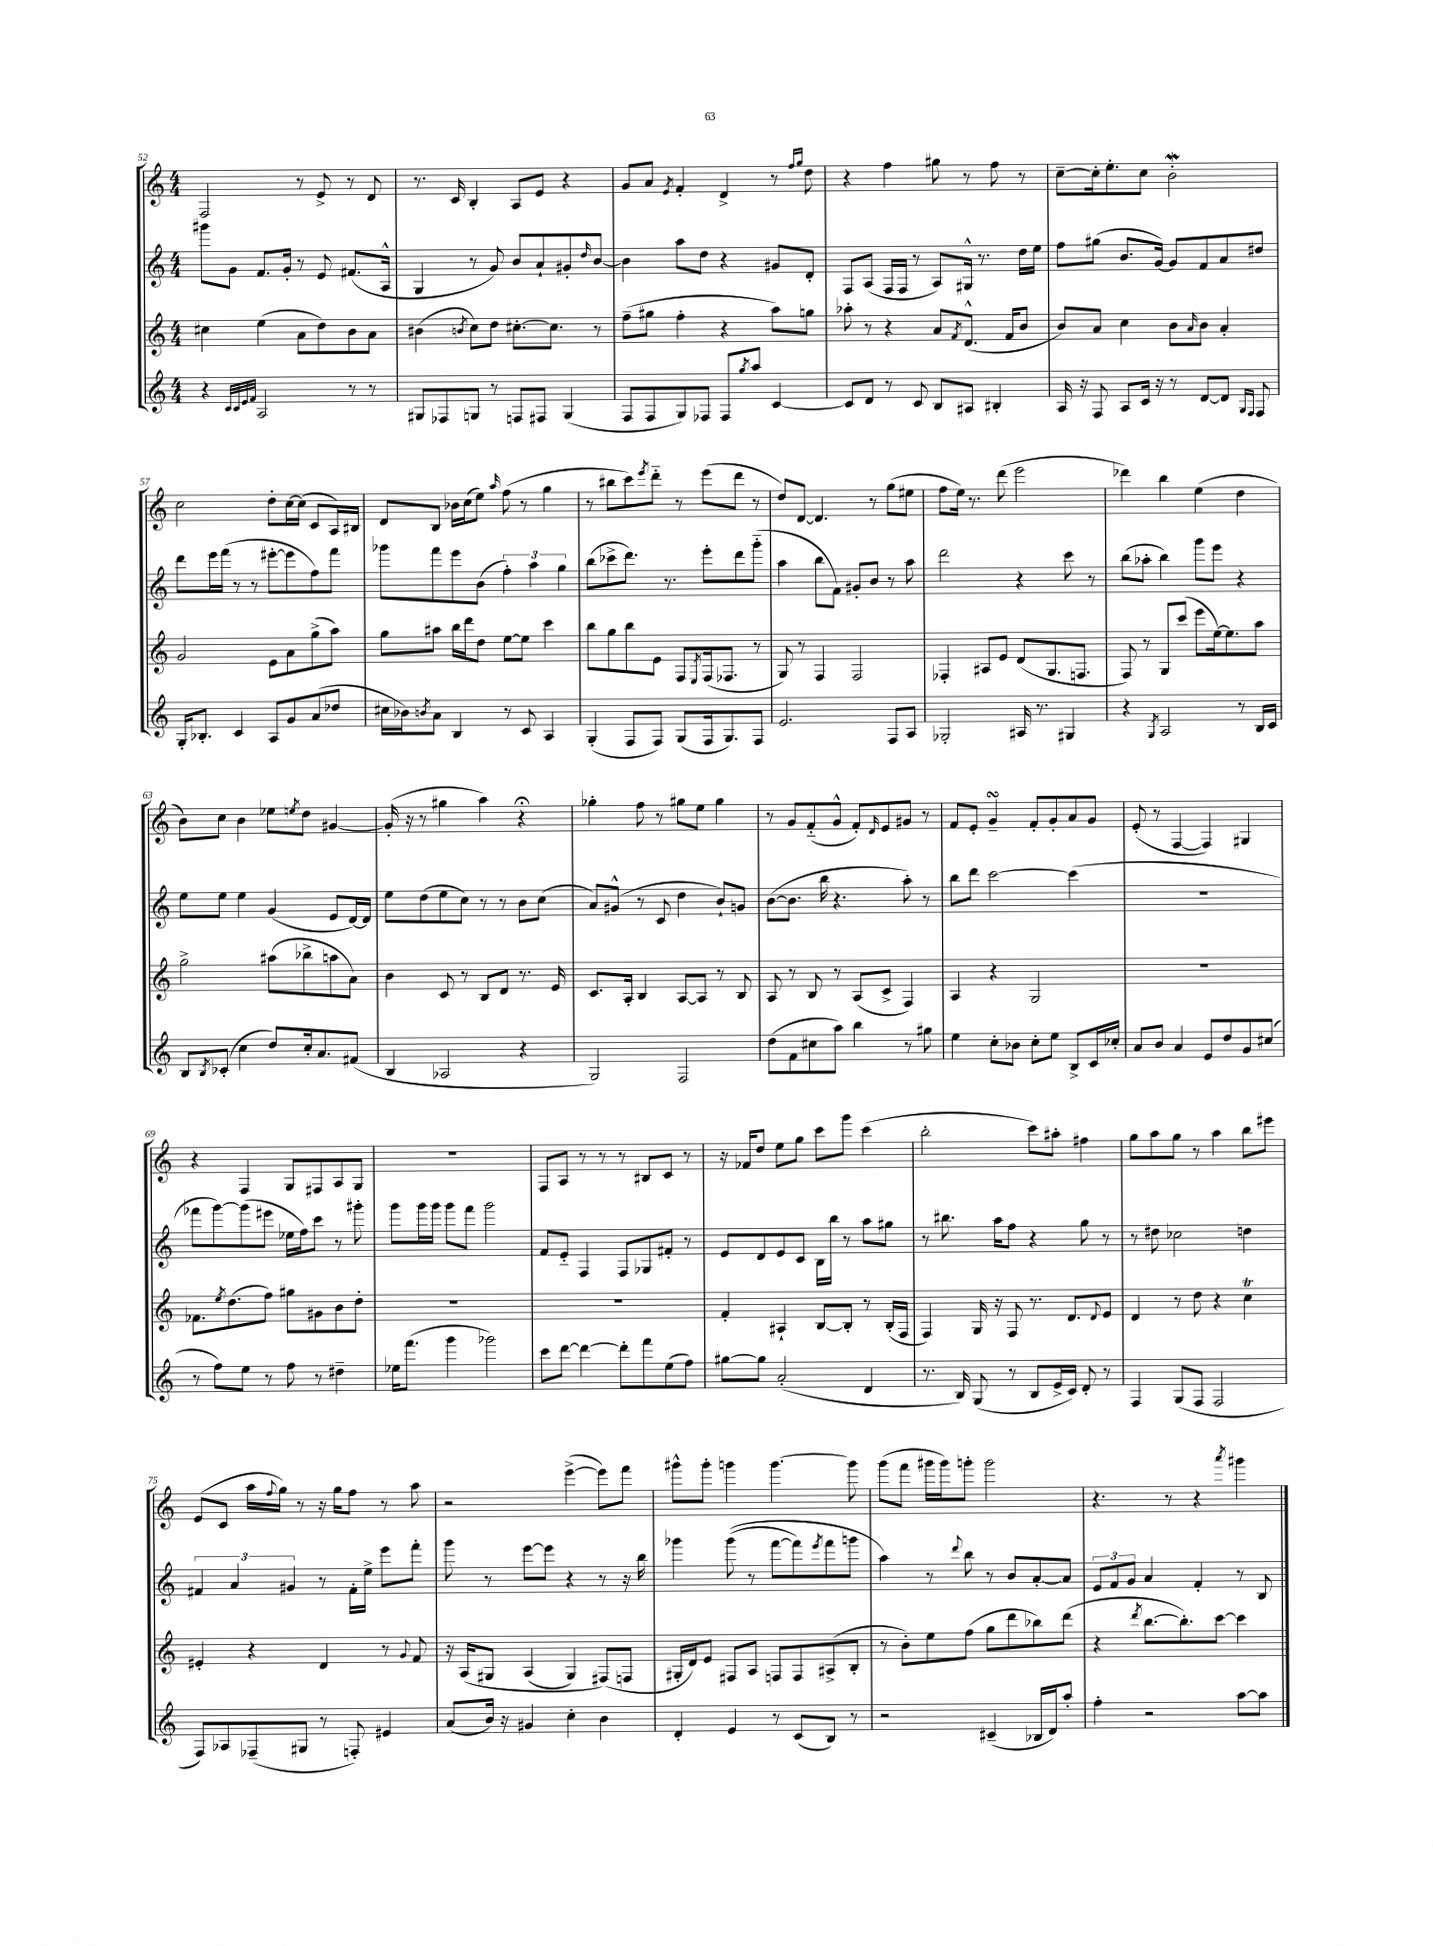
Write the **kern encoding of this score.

**kern	**kern	**kern	**kern
*part4	*part3	*part2	*part1
*staff4	*staff3	*staff2	*staff1
*clefG2	*clefG2	*clefG2	*clefG2
*k[]	*k[]	*k[]	*k[]
*M4/4	*M4/4	*M4/4	*M4/4
=52	=52	=52	=52
4r	4cc#X\	8ggg#X\L	2F/
.	.	8g\J	.
32qqc/LLL	.	.	.
32qqc/	.	.	.
32qqe/	.	.	.
32qqf/JJJ	.	.	.
2A/	(4ee\	8.f/L	.
.	.	16g'/Jk	.
.	8a\L	8r	8r
.	8dd\)	8e/	8e^/
8r	8b\	(8.f#X/L	8r
8r	8a\J	.	8d/
.	.	16A^^/Jk	.
=53	=53	=53	=53
8G#X/L	(4b#X\	4G/	8.r
8F-X/	.	.	.
.	.	.	16c/
.	8qbn/	.	.
8Gn/J	8cc\L)	8r	4B'/
8r	8dd\J	8g/)	.
8Fn/L	[8.cc#X'\L	8b/L	8A/L
8F#X/J	.	8a`/	8e/J
.	8.cc#\J]	.	.
(4G/	.	8g#X'/	4r
.	.	16qqdd/	.
.	8r	[8b/J	.
=54	=54	=54	=54
8F/L	(8ff~\L	4b\]	8g/L
8F/	8gg#X\J	.	8a/J
.	.	.	8qe/
8G/)	4ff'\	8aa\L	4f'/
8F-X/J	.	8dd\J	.
8F-/L	4r	4r	4d^/
8qgg/	.	.	.
8aa/J	.	.	.
[4c/	8aa\L)	8g#X/L	8r
.	.	.	16qqff/LL
.	.	.	16qqgg/JJ
.	8ggn\J	8d'/J	8dd\
=55	=55	=55	=55
8c/L]	8aa-X'\	8F/L	4r
8d/J	8r	(8A/J	.
8r	4r	16F/LL	4ff\
.	.	16F/JJ	.
8c/	.	8r	.
8B/L	8a/L	8A/L)	8gg#X\
.	8qf/	.	.
8A#X/J	(8.d^^/J	16G#X^^/Jk	8r
.	.	8.r	.
4B#X'/	.	.	8ff\
.	16f/KL	.	.
.	8b/J	16dd\LL	8r
.	.	16ee\JJ	.
=56	=56	=56	=56
16A/	8b/L)	8ff\L	[8cc~\L
16r	.	.	.
8F/	8a/J	(8gg#X\J	16cc'\k]
.	.	.	8.ee'\
8A/L	4cc\	8.b/L	.
16c/Jk	.	.	8cc\J
16r	.	[16g/Jk)	.
8r	8b\L	8g/L]	2bW'\
.	16qqa/	.	.
[8d/L	8b\J	8f/	.
8d/J]	4a'/	8a/	.
16qqG/LL	.	.	.
16qqF/JJ	.	.	.
8F/	.	8dd#X/J	.
!!LO:LB:g=z
=57	=57	=57	=57
16G'/KL	2g/	8ddd\L	2cc\
8.B-X'/J	.	.	.
.	.	16eee\L	.
.	.	(16fff\JJ	.
4c/	.	8r	.
.	.	8r	.
8A/L	8e\L	[8eee#X'\L	8dd'\L
8g/	8a\	8eee#\]	[16cc\L
.	.	.	(16cc\JJ]
(8a/	(8gg^\	8ff\)	8c/L
8dd-X/J	8aa\J)	8fff\J	16A/L)
.	.	.	16B#X/JJ
=58	=58	=58	=58
16cc#X\LL	8gg\L	8ggg-X\L	8d/L
16b-X\J)	.	.	.
8qbn/	.	.	.
8a\J	8aa#X\J	8fff\	8B/J
4B/	16bb\LL	8eee\	16b-X\LL
.	16ddd\J	.	(16cc\J
.	8dd\J	(8b\J	8ee\J)
.	.	.	16qqaa/
8r	[8ee\L	6ff'\)	(8ff\
8c/	8ee\J]	.	8r
.	.	6aa\	.
4A/	4ccc\	.	4gg\
.	.	6gg\	.
=59	=59	=59	=59
(4G'/	8bb\L	(8bb\L	8r
.	8gg\	8ccc-X^\	8bb#X\L
8F/L	8bb\	8.ddd\J)	8ccc\)
.	.	.	8qeee/
8F/J)	8e\J	.	8ddd\J
.	.	8.r	.
(8G/L	8F/L	.	8r
.	8qE/	.	.
16F/k	(16F/k	8eee'\L	(8eee\L
8.G/)	8.F-X/J	.	.
.	.	8ddd\	8ddd\J
8F/J	8r	(8ggg\J	8r
=60	=60	=60	=60
2.e/	8G/)	4aa\	8dd/L)
.	8r	.	[8d/J
.	4F/	8bb\L	4.d/]
.	.	8f\J)	.
.	2F/	8g#X'/L	.
.	.	8b/J	8r
8F/L	.	8r	(8gg\L
8A/J	.	8aa\	8ee#X\J
=61	=61	=61	=61
2G-X'/	4F-X'/	2ddd\	8ff\L
.	.	.	16ee\Jk)
.	.	.	8.r
.	8A#X/L	.	.
.	8e/J	.	(8ddd\
16A#X/	(8d/L	4r	2eee\
8.r	.	.	.
.	8.G/	.	.
4G#X/	.	8ccc\	.
.	8.Fn/J	.	.
.	.	8r	.
=62	=62	=62	=62
4r	8F/)	(8bb\L	4ddd-X\)
.	8r	8aa-X'\J	.
8qG/	.	.	.
2A/	8G/L	4bb\)	4bb\
.	(8ccc/J	.	.
.	8eee\L	8ggg\L	(4ee\
.	[16ee\k)	8eee\J	.
.	8.ee\]	.	.
8r	.	4r	4dd\
16B/LL	8aa\J	.	.
16c/JJ	.	.	.
!!LO:LB:g=z
=63	=63	=63	=63
8B/L	2gg^\	8ee\L	8b\L)
8qB/	.	.	.
(8c-X'/J	.	8ee\J	8cc\J
4cc\	.	4ee\	4b\
8dd/L)	(8aa#X\L	(4g/	8ee-X\L
.	.	.	8qeen/
16cc'/k	8bb-X^\	.	8dd\J
8.a/	.	.	.
.	8aan\	8e/L	[4g#X/
(8f#X/J	8a\J)	[16d/L)	.
.	.	16d/JJ]	.
=64	=64	=64	=64
4B/	4b\	8ee\L	(16g#'/]
.	.	.	16r
.	.	(8dd\	8r
2A-X/	8c/	8ee\	4gg#X\
.	8r	8cc\J)	.
.	8B/L	8r	4aa\)
.	8d/J	8r	.
4r	8.r	8b\L	4r;<
.	.	(8cc\J	.
.	16e/	.	.
=65	=65	=65	=65
2G/)	8.c/L	8a/L)	4gg-X'\
.	.	(8g#X^^/J	.
.	16A'/Jk	.	.
.	4B/	8r	8ff\
.	.	8c/	8r
2F/	[8A/L	4dd\	8gg#X\L
.	8A/J]	.	8ee\J
.	8r	8b`/L)	4gg#\
.	8B/	8gn/J	.
=66	=66	=66	=66
(8dd\L	8A/	([8b\L	8r
8f\	8r	8.b\J]	8g/L
8cc#X\	8B/	.	(8f/
.	.	16bb\	.
8aa\J)	8r	4.r	8g^^/J
4bb\	(8A/L	.	8f'/L)
.	.	.	16qqd/
.	8c^/J	.	8e/
8r	4F/)	8aa'\)	8g#X/J
8gg#X\	.	8r	8r
=67	=67	=67	=67
4ee\	4A/	8bb\L	8f/L
.	.	8ddd\J	8e'/J
8cc'\L	4r	[2ccc\	4gsSSS~/
8b-X\J	.	.	.
8cc'\L	2G/	.	8f'/L
8ee\J	.	.	8g'/
8B^/L	.	(4ccc\]	8a/
16c/L	.	.	8g/J
16cc-X'/JJ	.	.	.
=68	=68	=68	=68
8a/L	1r	1r	(8e'/
8b/J	.	.	8r
4a/	.	.	[4F/
8e/L	.	.	4F/])
8dd/	.	.	.
8g/	.	.	4G#X/
(8cc#X/J	.	.	.
!!LO:LB:g=z
=69	=69	=69	=69
8r	8.f-X\L	8fff-X\L	4r
8ff\L)	.	[8ggg\)	.
.	8qee/	.	.
.	(8.dd\	.	.
8ee\J	.	(8ggg\]	4F/
8r	8ff\J)	8eee#X\J	.
8ff\	8gg#X\L	16ee-X\LL	8G/L
.	.	16ff\J)	.
8r	8g#X\	8ccc\J	8F#X/
4dd#X~\	8b\	8r	8A/
.	8dd'\J	8ggg#X'\	8G/J
=70	=70	=70	=70
16ee-X\KL	1r	8ggg\L	1r
(8.fff\J	.	.	.
.	.	16ggg\L	.
.	.	16ggg\JJ	.
4ggg\	.	8ggg\L	.
.	.	8fff\J	.
2ggg-X\)	.	2ggg\	.
=71	=71	=71	=71
8ccc\L	1r	8f/L	8F/L
[8ddd\J	.	8e/J	8A/J
4ddd\_	.	4F/	8r
.	.	.	8r
8ddd'\L]	.	8F/L	8r
8fff\	.	8G-X/	8B#X/L
(8ee\	.	8f#X'/J	8c/J
8ff\J)	.	8r	8r
=72	=72	=72	=72
[8gg#X\L	4f'/	8e/L	16r
.	.	.	16f-X/KL
8gg#\J]	.	8d/	8dd/J
(2a'/	4A#X`/	8e/	8ee\L
.	.	8c/J	8gg\J
.	[8B/L	16B\LL	8ccc\L
.	.	16bb\JJ	.
.	8B'/J]	8r	8ggg\J
4d/	8r	8aa\L	(4ccc\
.	(16B'/LL	8gg#X\J	.
.	16F/JJ	.	.
=73	=73	=73	=73
8.r	4F/)	8r	2bb'\
.	.	8.bb#X\	.
16B/)	.	.	.
(8G/	16G/	.	.
.	16r	16aa\KL	.
8r	8F/	8ff\J	.
8B/L	8.r	4r	8ccc\L)
16e^/L	.	.	8aa#X'\J
16c/JJ)	8.d/L	.	.
8d'/	.	8gg\	4ff#X\
.	8qqd/	.	.
8r	8e/J	8r	.
=74	=74	=74	=74
4F/	4d/	8r	8gg\L
.	.	8dd#X\	8aa\
(8G/L	8r	2cc-X\	8gg\J
8F/J	8dd\	.	8r
2F/	4r	.	4aa\
.	4ccT\	4ddn\	8bb\L
.	.	.	8eee#X\J
!!LO:LB:g=z
=75	=75	=75	=75
8F/L)	4e#X'/	6f#X/	(8e/L
8A-X/	.	.	8c/J
.	.	6a/	.
(8F-X~/	4r	.	16aa\LL
.	.	.	8qqff/
.	.	.	16gg\JJ)
.	.	6g#X/	.
8G#X/J	.	.	8r
8r	4d/	8r	16r
.	.	.	16gg\KL
8Fn'/)	.	16f#'\LL	8ff\J
.	.	16ee^\JJ	.
4e#X/	8r	8eee\L	8r
.	8qqg/	.	.
.	8f/	8fff'\J	8aa\
=76	=76	=76	=76
(8a/L	16r	8ggg\	2r
.	(16A/KL	.	.
16b/Jk)	8G#X/J	8r	.
16r	.	.	.
4g#X/	(4A/	[8eee\L	.
.	.	8eee\J]	.
4cc'\	4G#/)	4r	([4eee^\
4b\	(8F#X/L)	8r	8eee\L])
.	8Fn/J	16r	8fff\J
.	.	16bb\	.
=77	=77	=77	=77
4d'/	16G#X'/LL	4ggg-X\	8ggg#X^^\L
.	16d/J)	.	.
.	8e/J	.	8ggg#'\J
4e/	8F#X/L	((8ggg-\	4gggn\
.	8A/J	8r	.
8r	8Fn/L	[8fff\L	[4.ggg\
(8c/L	8F/	8fff\])	.
.	.	8qeee/	.
8B/J)	(8A#X^/	8fff\	.
8r	8B'/J	8gggn\J	8ggg\]
=78	=78	=78	=78
2r	8r	4aa\)	(8ggg\L
.	8b'\L)	.	8fff\J
.	8ee\	8r	16ggg#X\LL
.	.	.	16ggg#\J)
.	.	8qqddd/	.
.	(8ff\J	8bb\	8gggn'\J
(4c#X~/	8gg\L	8r	2ggg\
.	8ddd\	8b/L	.
16B-X/LL	8bb-X\)	[8a'/	.
16d/J)	.	.	.
8aa'/J	(8ddd\J	8a/J]	.
=79	=79	=79	=79
4ff'\	4r	12e/L	4.r
.	.	12f/	.
.	.	12g/J	.
.	8qddd/	.	.
2r	[8.bb\L	4a/	.
.	.	.	8r
.	8.bb'\])	.	.
.	.	4f'/	4r
.	[8ccc\J	.	.
.	.	.	8qaaa/
[8aa\L	4ccc\]	8r	4ggg#X\
8aa\J]	.	8B/	.
==	==	==	==
*-	*-	*-	*-
